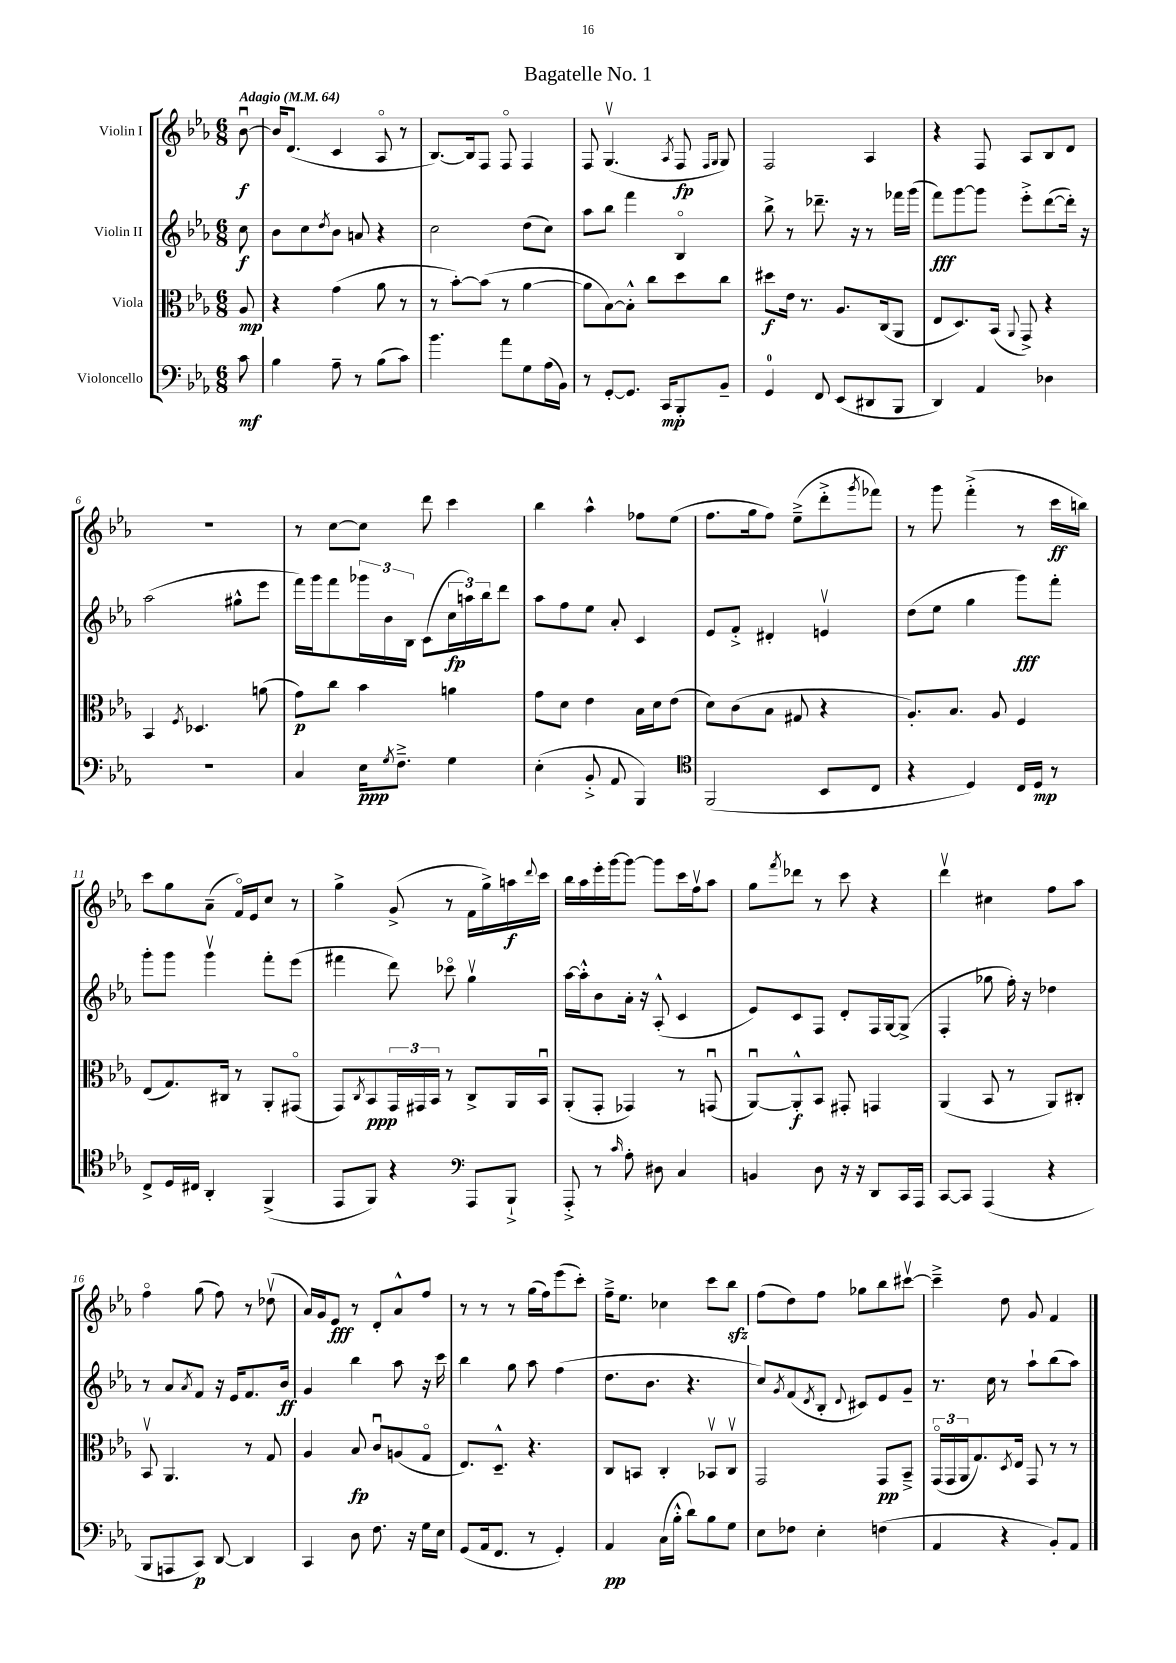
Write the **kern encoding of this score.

**kern	**kern	**kern	**kern
*staff4	*staff3	*staff2	*staff1
*clefF4	*clefC3	*clefG2	*clefG2
*k[b-e-a-]	*k[b-e-a-]	*k[b-e-a-]	*k[b-e-a-]
*M6/8	*M6/8	*M6/8	*M6/8
*MM64	*MM64	*MM64	*MM64
8c	8A-	8cc	[8b-u
=	=	=	=
4B-	4r	8b-	16b-]
.	.	.	(8.d
.	.	8cc	.
.	.	8qdd	.
8A-~	(4g	8b-	4c
8r	.	8a	.
(8B-	8a-	4r	8A-o
8c)	8r	.	8r
=	=	=	=
4.b-	8r	2cc	[8.B-)
.	[8b-')	.	.
.	.	.	16B-]
.	(8b-]	.	8F
8a-	8r	.	8Fo
8G	[4a-	(8dd	4F
(16A-	.	8cc)	.
16BB-)	.	.	.
=	=	=	=
8r	8a-]	8aa-	8F
[8GG'	[8B-)	8bb-	(4.Gv
8.GG]	8B-'^^]	4fff	.
.	8cc	.	.
16CC	.	.	.
.	.	.	8qA-
8BBB-'	8dd	4B-o	8F
.	.	.	16qqF
.	.	.	16qqG
8BB-~	8cc	.	8G)
=	=	=	=
4GG	8dd#	8bb-^	2F
.	16e-	8r	.
.	8.r	.	.
8FF	.	8.ddd-~	.
(8EE-	8.A-	.	.
.	.	16r	.
8DD#	.	8r	4A-
.	(16C	.	.
8BBB-	8AA-	16fff-	.
.	.	(16ggg	.
=	=	=	=
4DD)	8E-	8fff)	4r
.	8.D)	[8ggg	.
4AA-	.	8ggg]	8F
.	(16BB-	.	.
.	8qqAA-	.	.
.	8GG^)	8eee-'^	8A-
4D-	4r	([8ddd	8B-
.	.	16ddd'])	8d
.	.	16r	.
=	=	=	=
2.r	4BB-	(2aa-	2.r
.	8qF	.	.
.	4.D-	.	.
.	.	8gg#^^	.
.	(8a	8eee-	.
=	=	=	=
4C	8g)	16fff)	8r
.	.	16ggg	.
.	8cc	8fff	[8cc
16E-	4b-	24ggg-	8cc]
.	.	24b-	.
8qG	.	.	.
8.F~^	.	.	.
.	.	24B-	.
.	.	(8c	8ddd
4G	4a	24cc	4ccc
.	.	24aa)	.
.	.	24bb-	.
.	.	8ddd	.
=	=	=	=
(4E-'	8g	8aa-	4bb-
.	8d	8ff	.
8BB-'^	4e-	8ee-	4aa-^^
8AA-	.	8a-'	.
4BBB-)	16B-	4c	8ff-
.	16d	.	.
.	(8e-	.	(8ee-
=	=	=	=
*clefC4	*	*	*
(2FF	8d)	8e-	8.ff
.	(8c	8f'^	.
.	.	.	16gg
.	8B-	4d#'	8ff)
.	8G#	.	(8ee-~^
8BB-	4r	4ev	8ddd'^
.	.	.	8qggg
8C	.	.	8fff-)
=	=	=	=
4r	8.A-')	(8dd	8r
.	.	8ee-	8ggg
.	8.B-	.	.
4D)	.	4gg	(4fff'^
.	8A-	.	.
16C	4F	8ggg)	8r
16D	.	.	.
8r	.	8fff'	16ccc
.	.	.	16bb)
=	=	=	=
8C^	(8E-	8ggg'	8ccc
16D	8.G)	8ggg	8gg
16C#	.	.	.
4AA-'	.	4gggv	(8a-~
.	16C#	.	.
.	8r	.	16fo)
.	.	.	16e-
(4FF^	8AA-'	8fff'	8cc
.	(8GG#o	(8eee-	8r
=	=	=	=
8EE-	8GG)	4fff#	4gg^
.	8qC	.	.
8FF)	8BB-	.	.
4r	24GG	8ddd)	(8g^
.	24GG#	.	.
.	24BB-	.	.
.	8r	8ccc-o	8r
*clefF4	*	*	*
8AAA-	8C^	4ggv	16f
.	.	.	16gg^)
8BBB-`^	16AA-	.	16aa
.	.	.	8qqddd
.	16BB-u	.	16ccc
=	=	=	=
8AAA-'^	(8AA-'	[16aa-	16bb-
.	.	16aa-'^^]	16aa-
8r	8GG'	8b-	16eee-'
.	.	.	[16ggg
16qqc	.	.	.
8A-'	4GG-)	16a-'	8ggg_
.	.	16r	.
8D#	.	(8A-'^^	8ggg]
4C	8r	4c	16ccc
.	.	.	16ffv
.	(8GGu	.	8aa-
=	=	=	=
4BB	[8AA-u)	8e-)	8gg
.	.	.	8qfff
.	8AA-'^^]	8c	8ddd-
8D	8BB-	8F	8r
16r	8GG#'	8d'	8ccc
16r	.	.	.
8DD	4GG	16F	4r
.	.	[16G	.
16CC	.	(8G^]	.
16AAA-	.	.	.
=	=	=	=
[8CC	(4AA-	4F'	4dddv
8CC]	.	.	.
(4AAA-	8BB-	8gg-	4cc#
.	8r	16ff')	.
.	.	16r	.
4r	8AA-)	4dd-	8ff
.	8C#'	.	8aa-
=	=	=	=
8BBB-	8BB-v	8r	4ffo
8AAA	4.AA-	8a-	.
.	.	8qa-	.
8CC)	.	8f	(8gg
[8DD	.	16r	8ff)
.	.	16e-	.
4DD]	8r	8.f	8r
.	8G	.	(8dd-v
.	.	16b-	.
=	=	=	=
4CC	4A-	4g	16a-)
.	.	.	16g
.	.	.	8e-
8D	8B-	4bb-	8r
8.F	8cu	.	8d'
.	(8A	8aa-	8a-^^
16r	.	.	.
16G	8Go	16r	8ff
16E-	.	16ccc	.
=	=	=	=
(8GG	8.E-)	4bb-	8r
16AA-	.	.	8r
8.FF	8.D~^^	.	.
.	.	8gg	8r
8r	4.r	8aa-	(16gg
.	.	.	16ff)
4GG')	.	(4ff	(8eee-
.	.	.	8ccc')
=	=	=	=
4AA-	8C	8.dd	16ff~^
.	.	.	8.ee-
.	8BB	.	.
.	.	8.b-	.
(16C	4C'	.	4cc-
16B-'^^	.	.	.
8d)	.	4.r	.
8B-	8BB-v	.	8ccc
8G	8Cv	.	8bb-
=	=	=	=
8E-	2GG	8cc)	(8ff
.	.	8qg	.
8F-	.	(8f	8dd)
.	.	8qd	.
4E-'	.	8B-'	8ff
.	.	8qqd	.
.	.	8c#)	8gg-
(4F	8GG	8e-	8bb-
.	8BB-~^	8g~	[8ccc#v
=	=	=	=
4AA-	(24GGo	8.r	4ccc#~^]
.	24GG	.	.
.	24AA-	.	.
.	8.G)	.	.
.	.	16cc	.
4r	.	8r	8dd
.	8qD	.	.
.	16E-	.	.
.	8GG	8aa-`	8g
8BB-')	8r	(8bb-	4f
8AA-	8r	8aa-)	.
==	==	==	==
*-	*-	*-	*-
